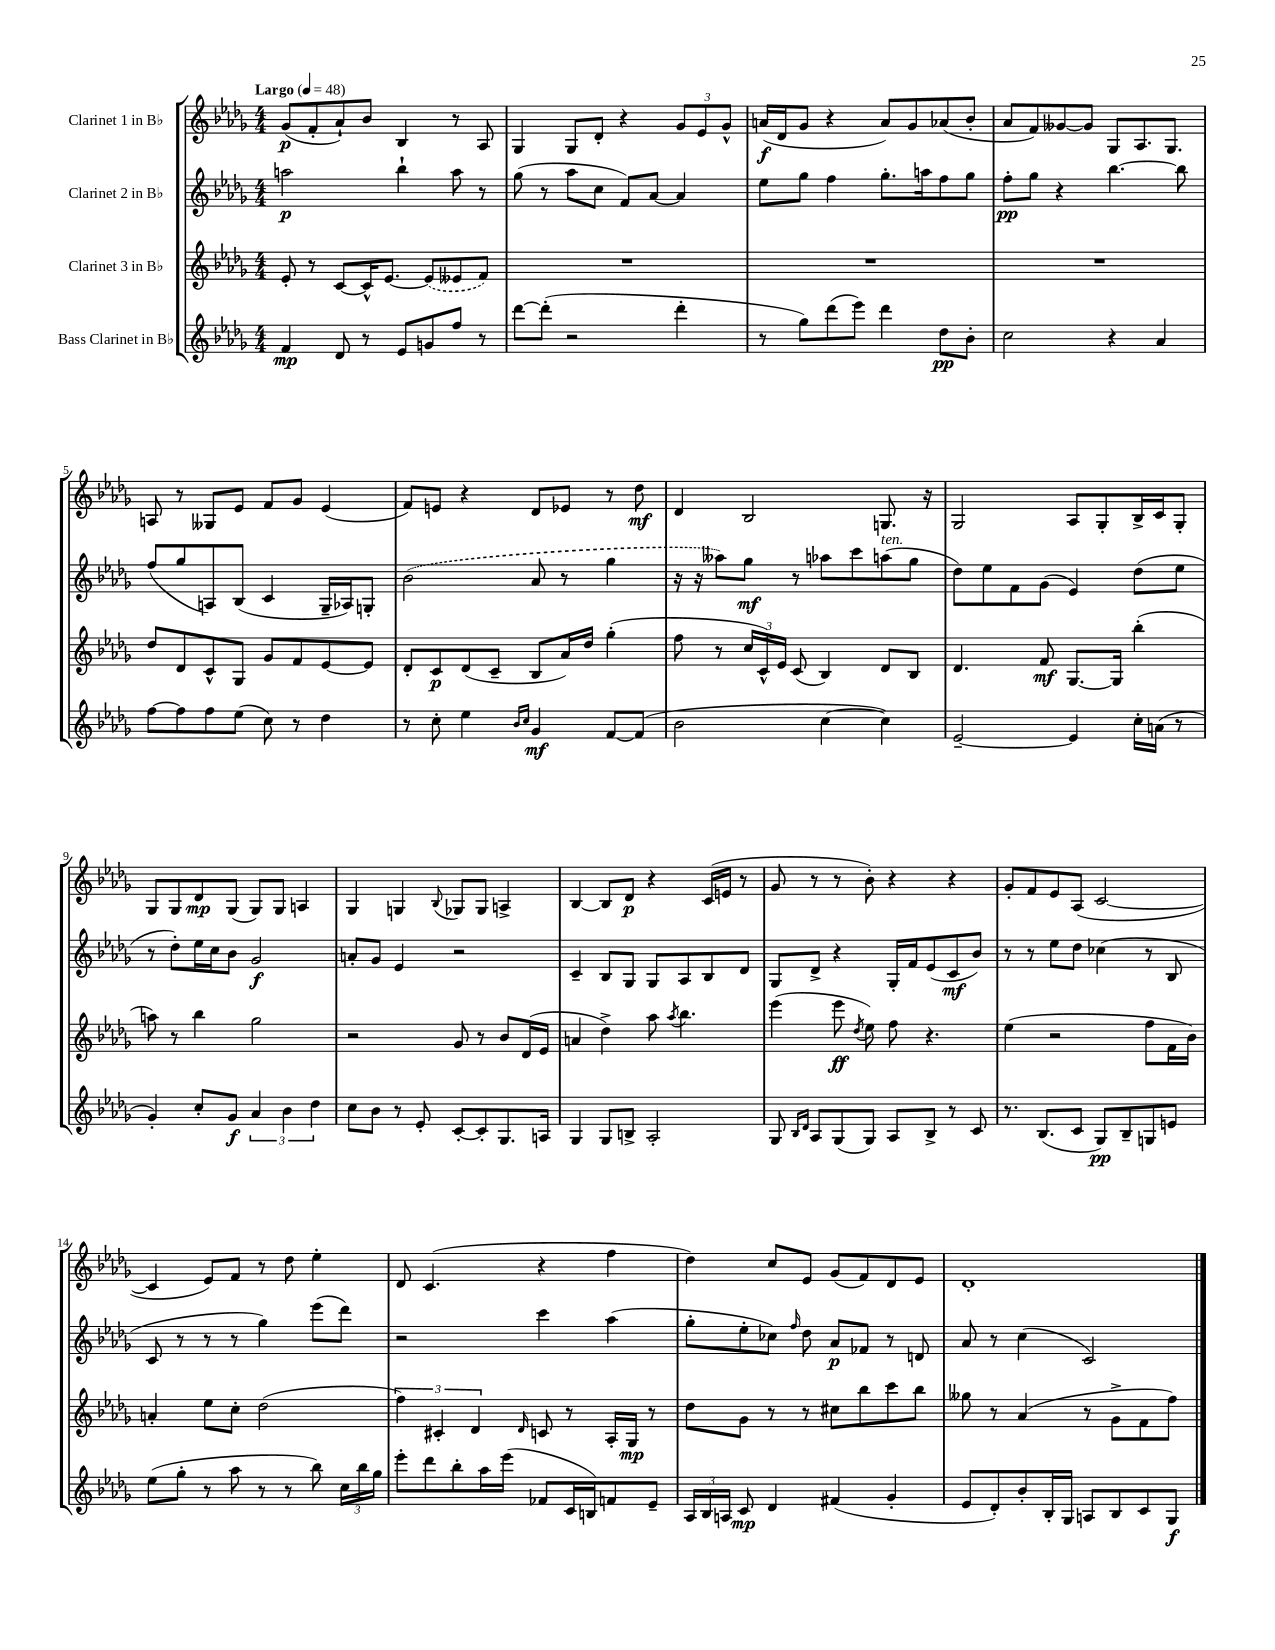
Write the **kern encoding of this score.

**kern	**kern	**kern	**kern
*staff4	*staff3	*staff2	*staff1
*clefG2	*clefG2	*clefG2	*clefG2
*k[b-e-a-d-g-]	*k[b-e-a-d-g-]	*k[b-e-a-d-g-]	*k[b-e-a-d-g-]
*M4/4	*M4/4	*M4/4	*M4/4
*MM48	*MM48	*MM48	*MM48
4f	8e-'	2aa	(8g-
.	8r	.	8f'
8d-	[8c	.	8a-`)
8r	16c^^]	.	8b-
.	[8.e-	.	.
8e-	.	4bb-`	4B-
8g	(8e-]	.	.
8ff	8e--	8aa	8r
8r	8f)	8r	8A-
=	=	=	=
[8ddd-	1r	(8gg-	4G-
(8ddd-']	.	8r	.
2r	.	8aa-	8G-
.	.	8cc	8d-'
.	.	8f)	4r
.	.	[8a-	.
4ddd-'	.	4a-]	12g-
.	.	.	12e-
.	.	.	12g-^^
=	=	=	=
8r	1r	8ee-	(16a
.	.	.	16d-
8gg-)	.	8gg-	8g-
(8ddd-	.	4ff	4r
8eee-)	.	.	.
4ddd-	.	8.gg-'	8a)
.	.	.	8g-
.	.	16aa	.
8dd-	.	8ff	(8a-
8b-'	.	8gg-	8b-'
=	=	=	=
2cc	1r	8ff'	8a-
.	.	8gg-	8f)
.	.	4r	[8g--
.	.	.	8g--]
4r	.	[4.bb-	8G-
.	.	.	8.A-
4a-	.	.	.
.	.	.	8.G-
.	.	8bb-]	.
=	=	=	=
[8ff	8dd-	(8ff	8A
8ff]	8d-	8gg-	8r
8ff	8c^^	8A)	8G--
(8ee-	8G-	(8B-	8e-
8cc)	8g-	4c	8f
8r	8f	.	8g-
4dd-	[8e-	16G-~	(4e-
.	.	16A-)	.
.	8e-]	8G'	.
=	=	=	=
8r	8d-'	(2b-	8f)
8cc'	8c	.	8e
4ee-	(8d-	.	4r
.	8c~	.	.
16qqb-	.	.	.
16qqcc	.	.	.
4g-	8B-	8a-	8d-
.	16a-)	8r	8e-
.	16dd-	.	.
[8f	(4gg-'	4gg-	8r
(8f]	.	.	8dd-
=	=	=	=
2b-	8ff	16r	4d-
.	.	16r	.
.	8r	8aa--)	.
.	24cc	8gg-	2B-
.	24c^^)	.	.
.	24e-	.	.
.	(8c	8r	.
[4cc	4B-)	8aa-	.
.	.	8ccc	.
4cc])	8d-	(8aa	8.G
.	8B-	8gg-	.
.	.	.	16r
=	=	=	=
[2e-~	4.d-	8dd-)	2G-
.	.	8ee-	.
.	.	8f	.
.	8f	(8g-	.
4e-]	[8.G-	4e-)	8A-
.	.	.	8G-'
.	16G-]	.	.
16cc'	(4bb-'	(8dd-	16B-^
(16a	.	.	16c
8r	.	8ee-	8G-'
=	=	=	=
4g-')	8aa)	8r	8G-
.	8r	8dd-')	8G-
8cc'	4bb-	16ee-	8d-
.	.	16cc	.
8g-	.	8b-	(8G-
6a-	2gg-	2g-	8G-)
.	.	.	8G-
6b-	.	.	.
.	.	.	4A
6dd-	.	.	.
=	=	=	=
8cc	2r	8a'	4G-
8b-	.	8g-	.
8r	.	4e-	4G
8e-'	.	.	.
.	.	.	8qqB-
[8c'	8g-	2r	8G-
8c']	8r	.	8G-
8.G-	8b-	.	4A^
.	(16d-	.	.
16A	16e-	.	.
=	=	=	=
4G-	4a	4c~	[4B-
8G-	4dd-^)	8B-	8B-]
8B^	.	8G-	8d-
2A-'	8aa-	8G-	4r
.	8qaa-	.	.
.	4.bb-	8A-	.
.	.	8B-	(16c
.	.	.	16e
.	.	8d-	8r
=	=	=	=
8G-	(4eee-	8G-	8g-
16qqB-	.	.	.
16qqd-	.	.	.
8A-	.	8d-^	8r
(8G-	8eee-	4r	8r
.	8qdd-	.	.
8G-)	8ee-)	.	8b-')
8A-	8ff	16G-'	4r
.	.	16f	.
8B-^	4.r	(8e-	.
8r	.	8c	4r
8c	.	8b-)	.
=	=	=	=
8.r	(4ee-	8r	8g-'
.	.	8r	8f
(8.B-	.	.	.
.	2r	8ee-	8e-
8c	.	8dd-	(8A-
8G-)	.	(4cc-	[2c
8B-~	.	.	.
8G	8ff	8r	.
8e	16f	8B-	.
.	16b-)	.	.
=	=	=	=
(8ee-	4a'	8c	4c]
8gg-'	.	8r	.
8r	8ee-	8r	8e-)
8aa-	8cc'	8r	8f
8r	(2dd-	4gg-)	8r
8r	.	.	8dd-
8bb-)	.	(8eee-	4ee-'
24cc	.	8ddd-)	.
24bb-	.	.	.
24gg-	.	.	.
=	=	=	=
8eee-'	6ff)	2r	8d-
8ddd-	.	.	(4.c
.	6c#'	.	.
8bb-'	.	.	.
.	6d-	.	.
16aa-	.	.	.
(16eee-	.	.	.
.	16qqd-	.	.
8f-	8c	4ccc	4r
16c	8r	.	.
16B)	.	.	.
8f	16A-'	(4aa-	4ff
.	16G-	.	.
8e-~	8r	.	.
=	=	=	=
24A-	8dd-	8gg-'	4dd-)
24B-	.	.	.
24A	.	.	.
8c	8g-	8ee-'	.
4d-	8r	8cc-)	8cc
.	.	16qqff	.
.	8r	8dd-	8e-
(4f#	8cc#	8a-	(8g-
.	8bb-	8f-	8f)
4g-'	8ccc	8r	8d-
.	8bb-	8d	8e-
=	=	=	=
8e-	8gg--	8a-	1d-'
8d-')	8r	8r	.
8b-'	(4a-	(4cc	.
16B-'	.	.	.
16G-	.	.	.
8A	8r	2c)	.
8B-	8g-^	.	.
8c	8f	.	.
8G-	8ff)	.	.
==	==	==	==
*-	*-	*-	*-
